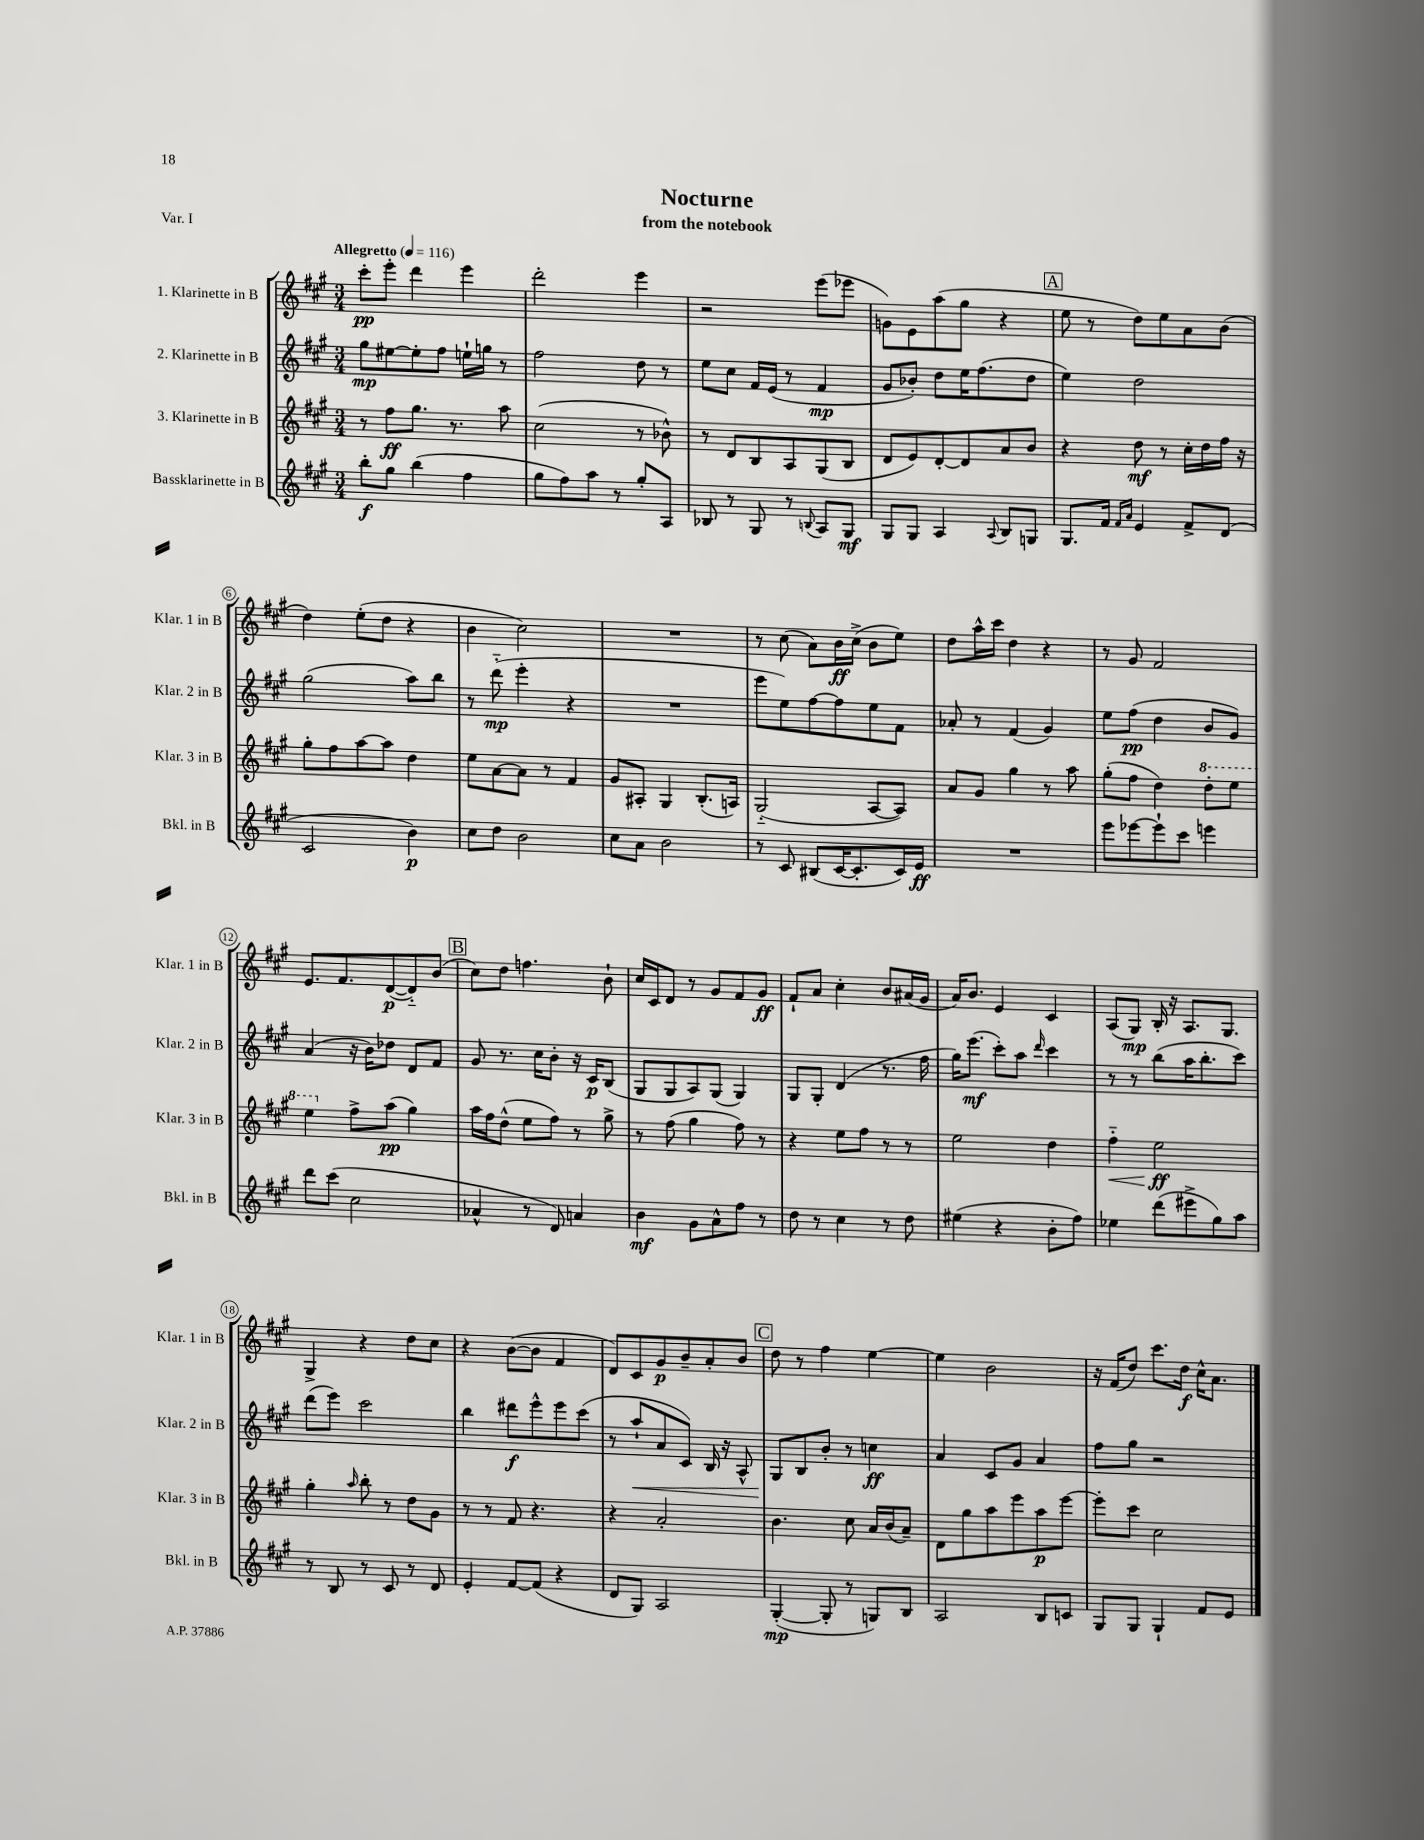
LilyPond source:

\header { title = "Nocturne" subtitle = "from the notebook" piece = "Var. I" }
<<
\new StaffGroup <<
\new Staff = "s0" \with { instrumentName = "1. Klarinette in B" shortInstrumentName = "Klar. 1 in B" } {
    \clef treble \key a \major \numericTimeSignature \time 3/4 \tempo "Allegretto" 4 = 116
    cis'''8-.\pp e'''8-. d'''4 e'''4 |
    d'''2-. e'''4 |
    r2 e'''8( ees'''8 |
    g'8) e'8 a''8( gis''8 r4 |
    \mark \markup { \box "A" } e''8 r8 d''8) e''8 a'8 b'8( |
    d''4) e''8-.( d''8 r4 |
    b'4 cis''2) |
    R2. |
    r8 cis''8( a'8) b'16\ff cis''16->( b'8 e''8) |
    d''8 a''16-^ cis'''16 d''4 r4 |
    r8 gis'8 fis'2 |
    e'8. fis'8. d'8~\p( d'8-_) b'8( |
    \mark \markup { \box "B" } cis''8) d''8 f''4. b'8-! |
    cis''16 cis'16 d'8 r8 gis'8 fis'8 gis'8\ff |
    fis'8-! a'8 cis''4-. b'8 ais'16( gis'16 |
    a'16) b'8. e'4 cis'4 |
    a8( gis8\mp) b16-. r16 a8. gis8. |
    gis4-> r4 d''8 cis''8 |
    r4 b'8~( b'8 fis'4 |
    d'8) cis'8 gis'8\p b'8-- a'8-. b'8 |
    \mark \markup { \box "C" } d''8 r8 fis''4 e''4~ |
    e''4 b'2 |
    r16 fis'16( d''8) cis'''8. d''16\f cis''16-^ a'8. \bar "|." |
}
\new Staff = "s1" \with { instrumentName = "2. Klarinette in B" shortInstrumentName = "Klar. 2 in B" } {
    \clef treble \key a \major \numericTimeSignature \time 3/4
    gis''8\mp eis''8~ eis''8-. fis''8 e''16-! g''16 r8 |
    fis''2 d''8 r8 |
    e''8 cis''8 fis'16 e'16( r8 fis'4\mp |
    gis'8 bes'8-.) d''8 e''16 fis''8.( d''8 |
    \mark \markup { \box "A" } e''4) d''2 |
    gis''2( a''8) b''8 |
    r8 d'''8-_\mp( e'''4-. r4 |
    R2. |
    e'''8 e''8) fis''8~ fis''8 e''8 fis'8 |
    aes'8-. r8 fis'4( gis'4) |
    e''8 fis''8\pp( d''4 b'8 gis'8) |
    a'4( r16 b'16) des''8 d'8 fis'8 |
    \mark \markup { \box "B" } gis'8 r8. cis''16 b'8-. r16 cis'16\p b8( |
    gis8 gis8 a8) gis8( gis4) |
    gis8 gis8-. d'4( r8. fis''16 |
    gis''16) e'''8.\mf( cis'''8-.) a''8 \grace { d'''16 } cis'''4 |
    r8 r8 b''8( a''16 b''8.-. cis'''8) |
    d'''8( e'''8) cis'''2 |
    b''4 dis'''8\f e'''8-^ e'''8 cis'''8( |
    r8 a''8-!\< a'8 cis'8) b16 r16 a8-^ |
    \mark \markup { \box "C" } gis8\! b8 b'8-. r8 c''4\ff |
    a'4 cis'8 gis'8 a'4 |
    fis''8 gis''8 r2 \bar "|." |
}
\new Staff = "s2" \with { instrumentName = "3. Klarinette in B" shortInstrumentName = "Klar. 3 in B" } {
    \clef treble \key a \major \numericTimeSignature \time 3/4
    r8 fis''8\ff gis''8. r8. a''8 |
    cis''2( r8 bes'8-^) |
    r8 d'8 b8 a8 gis8( b8 |
    d'8 e'8) d'8~-. d'8 a'8 b'8 |
    \mark \markup { \box "A" } r4 d''8\mf r8 cis''16-. d''16 fis''16 r16 |
    gis''8-. fis''8 a''8~ a''8 d''4 |
    e''8 a'8~ a'8 r8 fis'4 |
    gis'8 ais8-. gis4 b8.-.( a16) |
    gis2-_( a8~ a8) |
    a'8 gis'8 gis''4 r8 a''8 |
    gis''8-.( fis''8 d''4) \ottava #1 d'''8-. e'''8 |
    e'''4 \ottava #0 fis''8-> a''8\pp( gis''4) |
    \mark \markup { \box "B" } a''16 fis''16 d''8-^( e''8 fis''8) r8 gis''8-> |
    r8 fis''8( gis''4 fis''8) r8 |
    r4 e''8 fis''8 r8 r8 |
    e''2 d''4 |
    fis''4-_\< e''2\ff\! |
    gis''4-. \grace { a''16 } b''8-. r8 d''8 gis'8 |
    r8 r8 fis'8 r4. |
    r4 a'2-. |
    \mark \markup { \box "C" } b'4. cis''8 a'16 b'16( a'8--) |
    d'8 gis''8 a''8 e'''8 a''8\p e'''8~ |
    e'''8-. cis'''8 cis''2 \bar "|." |
}
\new Staff = "s3" \with { instrumentName = "Bassklarinette in B" shortInstrumentName = "Bkl. in B" } {
    \clef treble \key a \major \numericTimeSignature \time 3/4
    b''8-.\f gis''8 b''4( fis''4 |
    gis''8 fis''8) a''8 r8 gis''8-. a8 |
    bes8 r8 gis8 r8 \appoggiatura { b8 } a8 gis8\mf |
    gis8 gis8 a4 \appoggiatura { a8 } b8 g8 |
    \mark \markup { \box "A" } gis8. fis'16 \grace { fis'16 a'16 } e'4 fis'8-> d'8( |
    cis'2 b'4\p) |
    cis''8 d''8 b'2 |
    cis''8 a'8 b'2 |
    r8 cis'8 bis8( cis'16~ cis'8.-. cis'16) e'16\ff |
    R2. |
    e'''8 ees'''8~ ees'''8-! cis'''8 e'''4 |
    d'''8 cis'''8( cis''2 |
    \mark \markup { \box "B" } aes'4-^ r8 d'8) a'4 |
    b'4\mf gis'8 a'8-^ fis''8 r8 |
    d''8 r8 cis''4 r8 d''8 |
    eis''4( r4 b'8-. fis''8) |
    ees''4 d'''8( eis'''8-> gis''8) a''8 |
    r8 b8 r8 cis'8 r8 d'8 |
    e'4-. fis'8~ fis'8( r4 |
    d'8 gis8) a2 |
    \mark \markup { \box "C" } gis4~-.\mp( gis8-. r8 g8) b8 |
    a2 b8 c'8 |
    gis8 gis8 gis4-! fis'8 e'8 \bar "|." |
}
>>
>>
\layout { \context { \Score \override BarNumber.stencil = #(make-stencil-circler 0.1 0.3 ly:text-interface::print) } }
